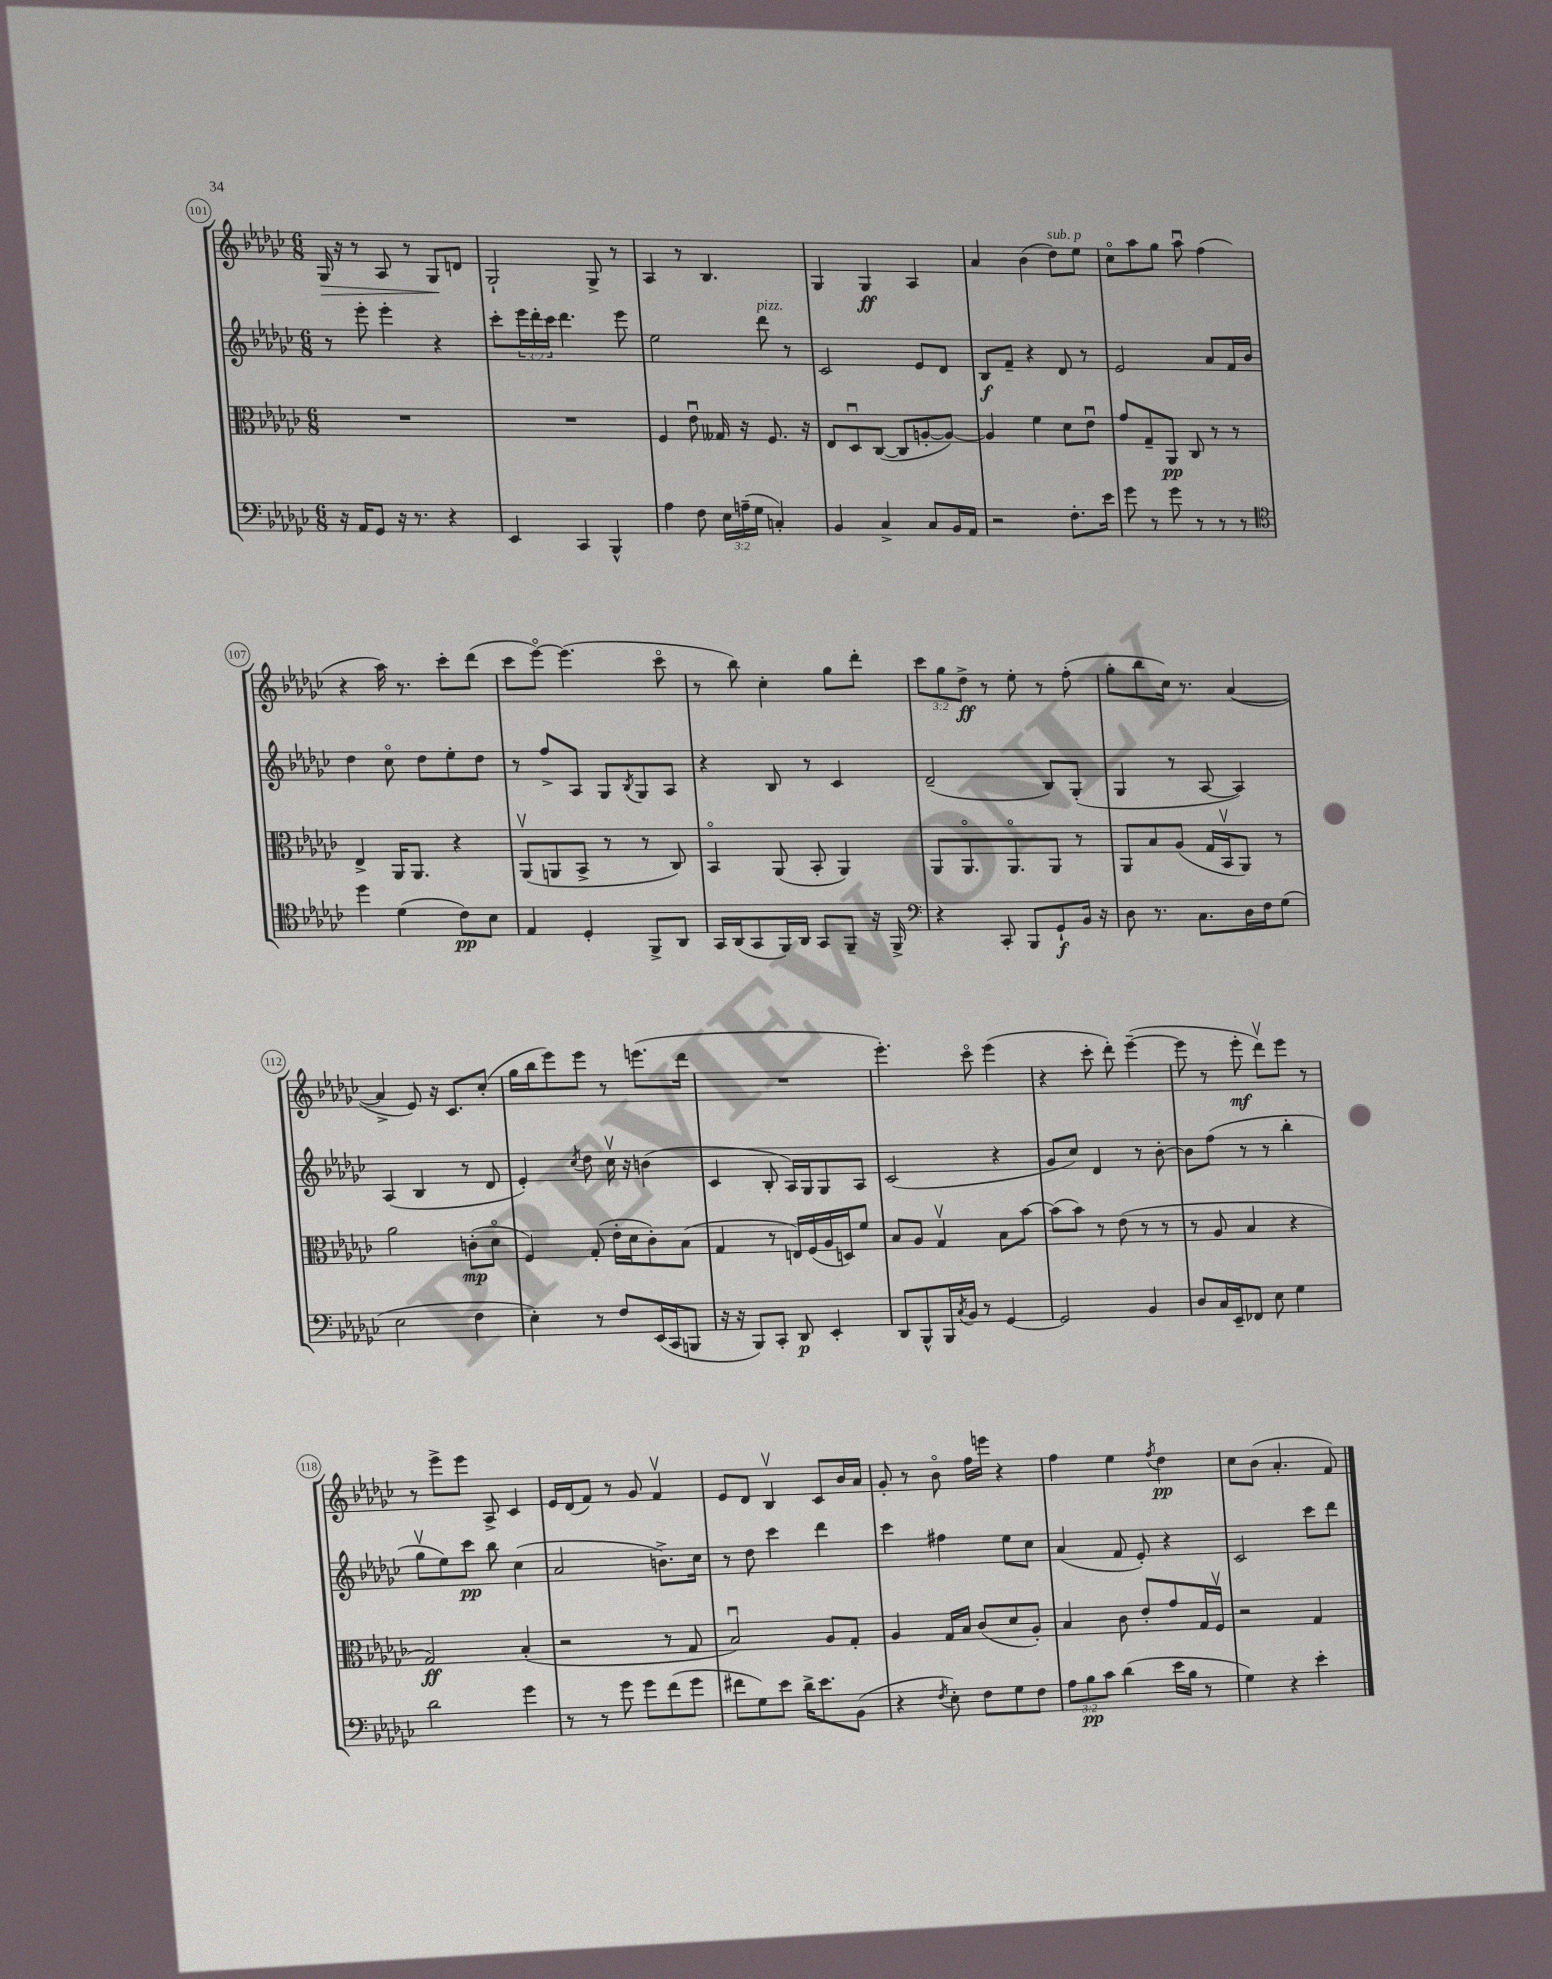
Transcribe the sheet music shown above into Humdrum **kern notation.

**kern	**dynam	**kern	**dynam	**kern	**dynam	**kern	**dynam
*part4	*part4	*part3	*part3	*part2	*part2	*part1	*part1
*staff4	*staff4	*staff3	*staff3	*staff2	*staff2	*staff1	*staff1
*clefF4	*	*clefC3	*	*clefG2	*	*clefG2	*
*k[b-e-a-d-g-c-]	*	*k[b-e-a-d-g-c-]	*	*k[b-e-a-d-g-c-]	*	*k[b-e-a-d-g-c-]	*
*M6/8	*	*M6/8	*	*M6/8	*	*M6/8	*
=101	=101	=101	=101	=101	=101	=101	=101
!	!	!	!	!	!	!	!LO:HP:b
16r	.	2.r	.	8r	.	16G-/	>
16AA-/KL	.	.	.	.	.	16r	.
8GG-/J	.	.	.	8eee-'\	.	8r	.
16r	.	.	.	4eee-'\	.	8A-/	.
8.r	.	.	.	.	.	.	.
.	.	.	.	.	.	8r	.
4r	.	.	.	4r	.	8G-/L	.
.	.	.	.	.	.	8dn/J	]
=102	=102	=102	=102	=102	=102	=102	=102
4EE-/	.	2.r	.	8ccc-'\L	.	2G-`/	.
.	.	.	.	24eee-\L	.	.	.
.	.	.	.	24ddd-'\	.	.	.
.	.	.	.	24ccc-\JJ	.	.	.
4CC-/	.	.	.	4.ddd-\	.	.	.
4BBB-^^/	.	.	.	.	.	8G-^/	.
.	.	.	.	8eee-\	.	8r	.
=103	=103	=103	=103	=103	=103	=103	=103
4A-\	.	4F/	.	2ee-\	.	4A-/	.
8F\	.	8e-u\	.	.	.	8r	.
24E-\LL	.	16G--X/	.	.	.	4.B-/	.
(24An~\	.	.	.	.	.	.	.
.	.	16r	.	.	.	.	.
24G-\JJ	.	.	.	.	.	.	.
!	!	!	!	!LO:TX:a:i:t=pizz.	!	!	!
4Cn'/)	.	8.F/	.	8ddd-\	.	.	.
.	.	.	.	8r	.	.	.
.	.	16r	.	.	.	.	.
=104	=104	=104	=104	=104	=104	=104	=104
4BB-/	.	8E-/L	.	2c-/	.	4G-/	.
.	.	8D-u/	.	.	.	.	.
4C-^/	.	([8C-/J	.	.	.	4G-/	ff
.	.	8C-/L]	.	.	.	.	.
8C-/L	.	[8An'/	.	8e-/L	.	4A-/	.
16BB-/L	.	8A/J_)	.	8d-/J	.	.	.
16AA-/JJ	.	.	.	.	.	.	.
=105	=105	=105	=105	=105	=105	=105	=105
2r	.	4A/]	.	8B-/L	f	4a-/	.
.	.	.	.	8f~/J	.	.	.
.	.	4f\	.	4r	.	(4b-\	.
!	!	!	!	!	!	!LO:TX:a:i:t=sub. p	!
8.F'\L	.	8d-\L	.	8d-/	.	8dd-\L)	.
.	.	8e-u\J	.	8r	.	8ee-\J	.
16e-\Jk	.	.	.	.	.	.	.
=106	=106	=106	=106	=106	=106	=106	=106
8g-\	.	8g-/L	.	2e-/	.	8cc-\L	.
8r	.	8G-~/	.	.	.	8aa-\	.
8g-\	.	8AA-/J	pp	.	.	8gg-\J	.
8r	.	8C-/	.	.	.	8aa-u\	.
8r	.	8r	.	8a-/L	.	(4ff\	.
8r	.	8r	.	16f/L	.	.	.
.	.	.	.	16b-/JJ	.	.	.
!!LO:LB:g=z
=107	=107	=107	=107	=107	=107	=107	=107
*clefC4	*	*	*	*	*	*	*
4dd-\	.	4E-^/	.	4dd-\	.	4r	.
(4d-\	.	16AA-/KL	.	8cc-\	.	16aa-\)	.
.	.	8.AA-/J	.	.	.	8.r	.
.	.	.	.	8dd-\L	.	.	.
8c-\L)	pp	4r	.	8ee-'\	.	8ccc-'\L	.
8B-\J	.	.	.	8dd-\J	.	(8ddd-\J	.
=108	=108	=108	=108	=108	=108	=108	=108
4E-/	.	(8AA-v/L	.	8r	.	8ccc-\L	.
.	.	8AAn/	.	8ff^/L	.	[8eee-\J)	.
4D-'/	.	8BB-^/J	.	8A-/J	.	(4.eee-\]	.
.	.	8r	.	8G-/L	.	.	.
.	.	.	.	8qB-/	.	.	.
8FF^/L	.	8r	.	8G-/	.	.	.
8AA-/J	.	8C-/)	.	8A-/J	.	8ccc-\	.
=109	=109	=109	=109	=109	=109	=109	=109
16GG-/LL	.	4BB-/	.	4r	.	8r	.
(16AA-/J	.	.	.	.	.	.	.
8GG-/	.	.	.	.	.	8bb-\)	.
16FF/L)	.	(8AA-/	.	8B-/	.	4cc-'\	.
16AA-/JJ	.	.	.	.	.	.	.
8GG-/L	.	8BB-'/	.	8r	.	.	.
8FF~/J	.	4AA-/)	.	4c-/	.	8gg-\L	.
16r	.	.	.	.	.	8ddd-'\J	.
16FF^/	.	.	.	.	.	.	.
=110	=110	=110	=110	=110	=110	=110	=110
*clefF4	*	*	*	*	*	*	*
4r	.	8AA-/L	.	(2d-~/	.	12ccc-\L	.
.	.	.	.	.	.	12gg-\	.
.	.	8.AA-/	.	.	.	.	.
.	.	.	.	.	.	12dd-^\J	ff
8CC-'/	.	.	.	.	.	8r	.
.	.	8.AA-/	.	.	.	.	.
8BBB-/L	.	.	.	.	.	8ee-'\	.
8GG-`/	f	8AA-/J	.	8B-/L)	.	8r	.
16BB-/Jk	.	8r	.	(8G-'/J	.	(8ff'\	.
16r	.	.	.	.	.	.	.
=111	=111	=111	=111	=111	=111	=111	=111
8D-\	.	8AA-/L	.	4G-/	.	8gg-'\L	.
8.r	.	8B-/	.	.	.	8bb-\	.
.	.	(8A-/J	.	8r	.	16cc-\Jk)	.
8.C-\L	.	.	.	.	.	8.r	.
.	.	16G-/LL	.	[8A-/	.	.	.
.	.	16BB-v/J	.	.	.	.	.
16D-\L	.	8AA-/J)	.	4A-/])	.	([4a-/	.
16F\J	.	.	.	.	.	.	.
(8G-\J	.	8r	.	.	.	.	.
!!LO:LB:g=z
=112	=112	=112	=112	=112	=112	=112	=112
2E-\	.	2a-\	.	(4A-/	.	4a-^/]	.
.	.	.	.	4B-/	.	8e-/)	.
.	.	.	.	.	.	16r	.
.	.	.	.	.	.	8.c-/L	.
4F\	.	(8cn'\L	mp	8r	.	.	.
.	.	8d-\J	.	8d-/	.	(8cc-'/J	.
=113	=113	=113	=113	=113	=113	=113	=113
4E-'\)	.	4F/)	.	4e-'/)	.	16gg-\LL	.
.	.	.	.	.	.	16bb-\J	.
.	.	.	.	.	.	8eee-\)	.
.	.	.	.	8qcc-/	.	.	.
8r	.	(8G-'/	.	8dd-\	.	8eee-\J	.
8F/L	.	16e-'\LL	.	16cc-v\	.	8r	.
.	.	16d-\J	.	16r	.	.	.
(16EE-/L	.	8c-'\)	.	(4bn\	.	(8.eeen\L	.
16CC-/J	.	.	.	.	.	.	.
8BBBn/J	.	(8B-\J	.	.	.	.	.
.	.	.	.	.	.	16ddd-\Jk	.
=114	=114	=114	=114	=114	=114	=114	=114
16r	.	4G-/	.	4c-/	.	2.r	.
16r	.	.	.	.	.	.	.
8BBB-/L)	.	.	.	.	.	.	.
8CC-'/J	.	8r	.	8B-'/	.	.	.
8DD-/	p	16En/LL)	.	16A-/LL)	.	.	.
.	.	(16F/	.	16G-/J	.	.	.
4EE-'/	.	16A-/	.	8G-/	.	.	.
.	.	16Dn/J)	.	.	.	.	.
.	.	8f/J	.	8A-/J	.	.	.
=115	=115	=115	=115	=115	=115	=115	=115
8DD-/L	.	8B-/L	.	(2c-/	.	4.eee-'\)	.
8BBB-^^/	.	8A-/J	.	.	.	.	.
16BBB-/L	.	4G-v/	.	.	.	.	.
8qC-/	.	.	.	.	.	.	.
16BB-/JJ	.	.	.	.	.	.	.
8r	.	.	.	.	.	8ccc-\	.
[4GG-/	.	8B-\L	.	4r	.	(4eee-\	.
.	.	[8b-\J	.	.	.	.	.
=116	=116	=116	=116	=116	=116	=116	=116
2GG-/]	.	(8b-\L]	.	8g-/L	.	4r	.
.	.	8b-\J)	.	8cc-/J)	.	.	.
.	.	8r	.	4d-/	.	8ccc-'\	.
.	.	(8e-\	.	.	.	8ddd-'\)	.
4BB-/	.	8r	.	8r	.	([4eee-~\	.
.	.	8r	.	[8b-'\	.	.	.
=117	=117	=117	=117	=117	=117	=117	=117
8D-/L	.	8r	.	8b-\L]	.	8eee-\]	.
16C-/L	.	8A-/	.	(8ff\J	.	8r	.
16EE-~/J	.	.	.	.	.	.	.
8FF-X/J	.	4B-/	.	8r	.	8eee-'\	mf
8E-\	.	.	.	8r	.	8ddd-v\L)	.
4G-\	.	4r	.	4bb-'\	.	8eee-\J	.
.	.	.	.	.	.	8r	.
!!LO:LB:g=z
=118	=118	=118	=118	=118	=118	=118	=118
2d-\	.	2G-/)	ff	8gg-v\L	.	8r	.
.	.	.	.	8ee-\)	.	8eee-^\L	.
.	.	.	.	8ccc-\J	pp	8eee-\J	.
.	.	.	.	8bb-\	.	8A-^/	.
4g-\	.	(4B-'/	.	(4cc-\	.	4c-/	.
=119	=119	=119	=119	=119	=119	=119	=119
8r	.	2r	.	2a-/	.	16e-/LL	.
.	.	.	.	.	.	(16d-/J	.
8r	.	.	.	.	.	8f/J)	.
8g-\	.	.	.	.	.	8r	.
8g-\L	.	.	.	.	.	8g-/	.
(8f\	.	8r	.	8.bn^\L)	.	4fv/	.
8g-\J	.	8G-/	.	.	.	.	.
.	.	.	.	16cc-\Jk	.	.	.
=120	=120	=120	=120	=120	=120	=120	=120
8f#X\L	.	2B-u/)	.	8r	.	8e-/L	.
8G-\)	.	.	.	8dd-\	.	8d-/J	.
8e-\J	.	.	.	4ccc-\	.	4B-v/	.
16d-^\KL	.	.	.	.	.	.	.
8.e-\	.	.	.	.	.	.	.
.	.	8A-/L	.	4ddd-\	.	8c-/L	.
(8BB-\J	.	8G-'/J	.	.	.	16b-/L	.
.	.	.	.	.	.	16a-/JJ	.
=121	=121	=121	=121	=121	=121	=121	=121
4r	.	4A-/	.	4ccc-\	.	8g-'/	.
.	.	.	.	.	.	8r	.
8qF/	.	.	.	.	.	.	.
8E-'\)	.	16G-/LL	.	4ff#X\	.	8b-\	.
.	.	16B-/JJ	.	.	.	.	.
8F\L	.	(8c-/L	.	.	.	16ff\LL	.
.	.	.	.	.	.	16eeen\JJ	.
8G-\	.	8d-/	.	8ee-\L	.	4r	.
8F\J	.	8A-'/J)	.	8cc-\J	.	.	.
=122	=122	=122	=122	=122	=122	=122	=122
12A-\L	.	4B-/	.	(4a-/	.	4ff\	.
12B-\	pp	.	.	.	.	.	.
12c-\J	.	.	.	.	.	.	.
(4d-\	.	8c-\	.	8f/	.	4ee-\	.
.	.	8e-'/L	.	8e-'/)	.	.	.
.	.	.	.	.	.	8qff/	.
16e-\LL	.	8g-/	.	4r	.	4dd-\	pp
16B-\JJ	.	.	.	.	.	.	.
8r	.	16G-/L	.	.	.	.	.
.	.	16Fv/JJ	.	.	.	.	.
=123	=123	=123	=123	=123	=123	=123	=123
4G-\)	.	2r	.	2c-/	.	8cc-\L	.
.	.	.	.	.	.	(8b-\J	.
4r	.	.	.	.	.	4.a-'/	.
4e-'\	.	4G-/	.	8ccc-\L	.	.	.
.	.	.	.	8ddd-\J	.	8f/)	.
==	==	==	==	==	==	==	==
*-	*-	*-	*-	*-	*-	*-	*-
